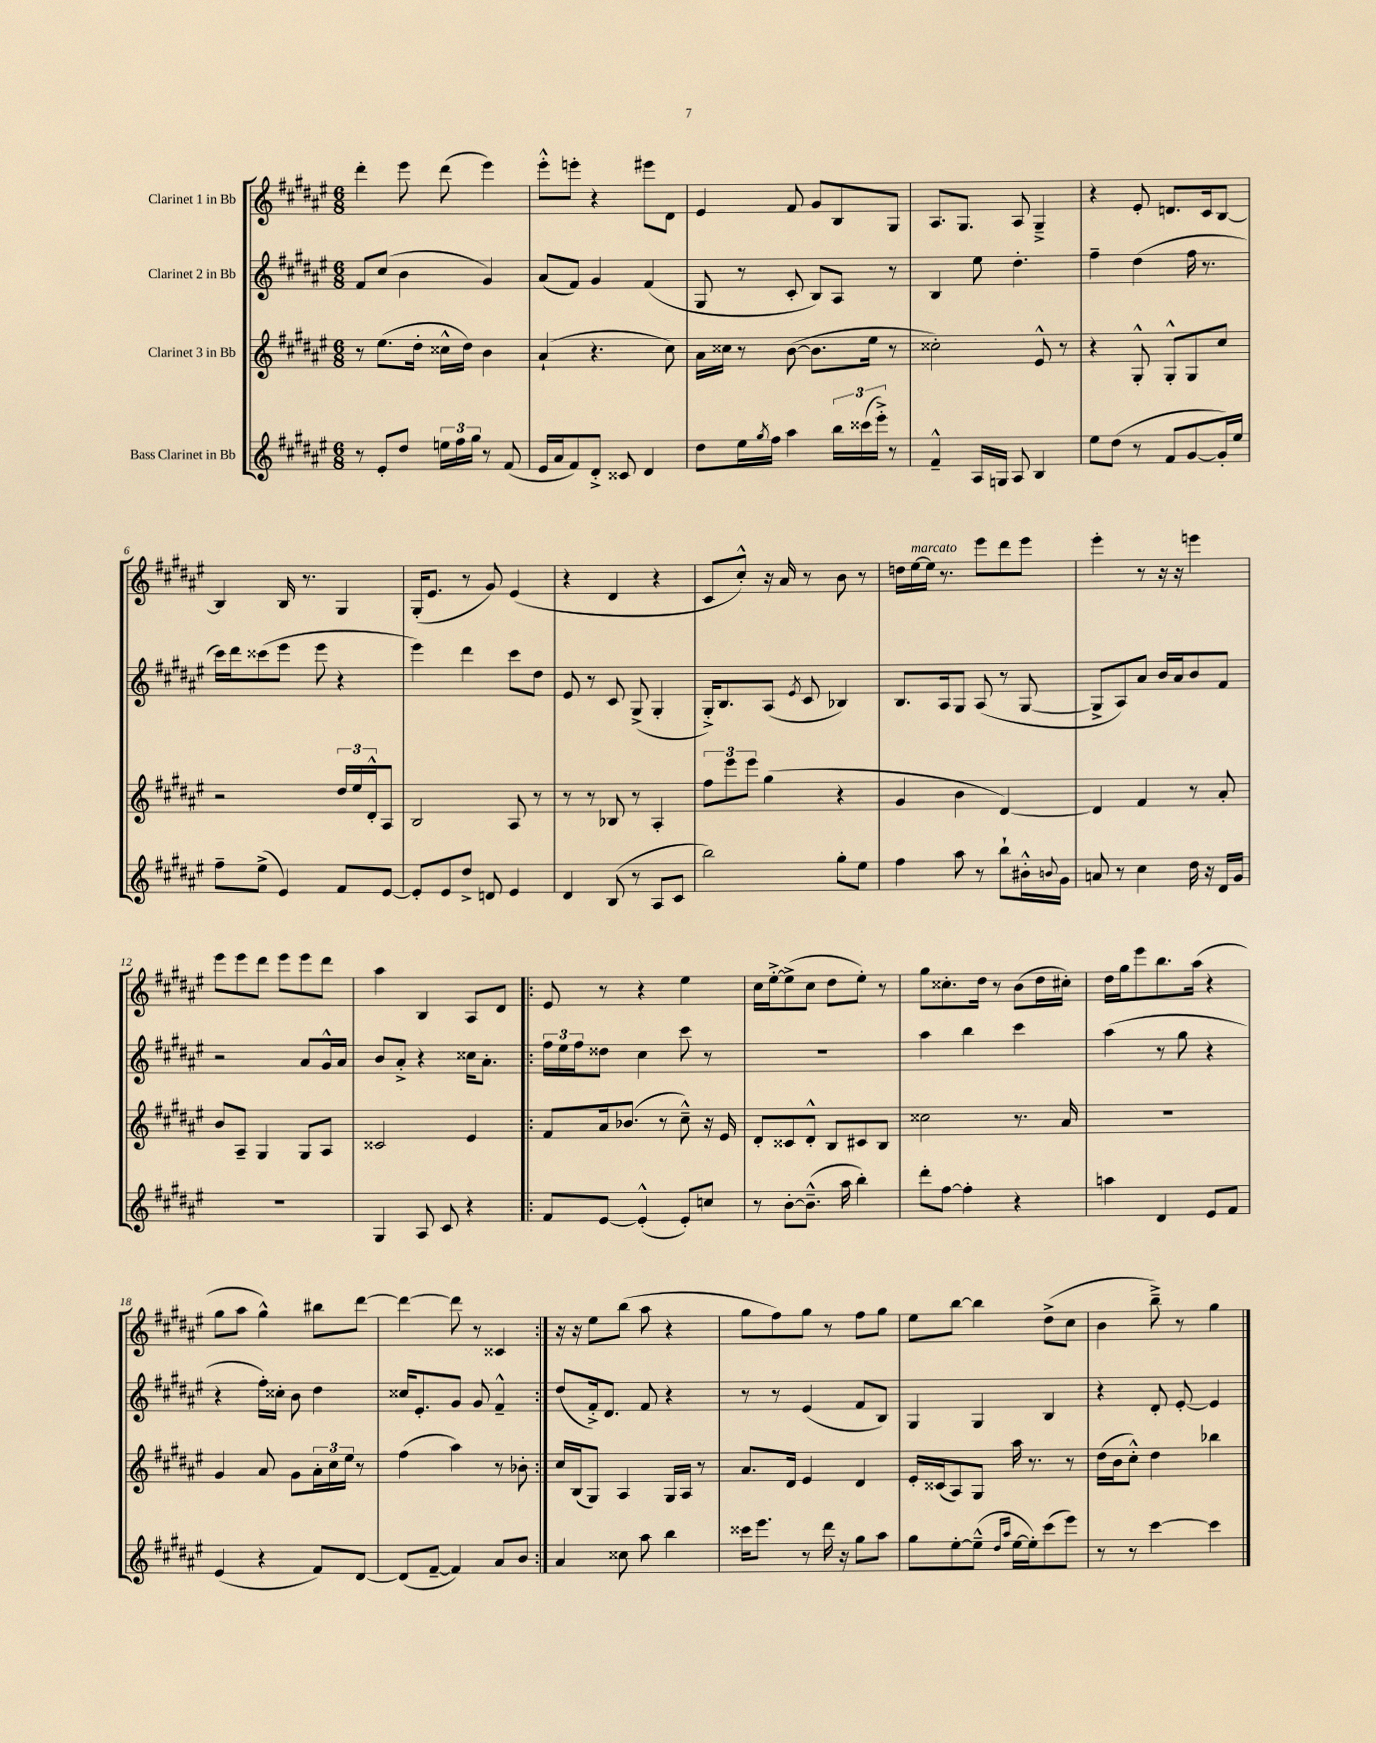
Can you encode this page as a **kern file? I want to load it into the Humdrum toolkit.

**kern	**kern	**kern	**kern
*staff4	*staff3	*staff2	*staff1
*clefG2	*clefG2	*clefG2	*clefG2
*k[f#c#g#d#a#e#]	*k[f#c#g#d#a#e#]	*k[f#c#g#d#a#e#]	*k[f#c#g#d#a#e#]
*M6/8	*M6/8	*M6/8	*M6/8
8r	8r	8f#	4ddd#'
8e#'	(8.ee#	(8cc#	.
8dd#	.	4b	8eee#
.	16dd#'	.	.
24ee	16cc##^^	.	(8ddd#
24ff#	.	.	.
.	16dd#)	.	.
24gg#	.	.	.
8r	4b	4g#)	4eee#)
(8f#	.	.	.
=	=	=	=
16e#	(4a#`	(8a#	8eee#'^^
16a#	.	.	.
8f#)	.	8f#)	8eee'
8d#'^	4.r	4g#	4r
8c##	.	.	.
4d#	.	(4f#	8eee#
.	8cc#)	.	8d#
=	=	=	=
8dd#	16a#	8G#	4e#
.	16cc##	.	.
16ee#	8r	8r	.
8qgg#	.	.	.
16ff#	.	.	.
4aa#	([8b	8c#'	8f#
.	8.b]	8B)	8g#
24bb	.	8A#	8B
(24ccc##	.	.	.
.	16ee#	.	.
24eee#'^)	.	.	.
8r	8r	8r	8G#
=	=	=	=
4f#~^^	2cc##')	4B	8.A#
.	.	.	8.G#
16A#	.	8ee#	.
16G	.	.	.
8A#	.	4.dd#'	8A#
4B	8e#^^	.	4G#~^
.	8r	.	.
=	=	=	=
8ee#	4r	4ff#~	4r
(8dd#	.	.	.
8r	8G#'^^	(4dd#	8e#'
8f#	8G#'^^	.	8.d
[8g#	8G#	16ff#	.
.	.	8.r	16c#
16g#'])	8cc#	.	[8B
16ee#	.	.	.
=	=	=	=
8ff#~	2r	16ccc#)	4B]
.	.	16ddd#	.
(8ee#^	.	(8ccc##	.
4e#)	.	8eee#	16B
.	.	.	8.r
.	.	8eee#	.
8f#	24dd#	4r	4G#
.	24ee#	.	.
.	24d#'^^	.	.
[8e#	8A#	.	.
=	=	=	=
8e#']	2B	4eee#)	(16G#'
.	.	.	8.e#
8e#	.	.	.
8dd#^	.	4ddd#	8r
8d	.	.	8g#)
4e#	8A#	8ccc#	(4e#
.	8r	8dd#	.
=	=	=	=
4d#	8r	8e#	4r
.	8r	8r	.
(8B	8B-	8c#	4d#
8r	8r	(8G#^	.
8A#	4A#'	4G#'	4r
8c#	.	.	.
=	=	=	=
2bb)	12ff#	16G#'^)	8c#
.	.	8.B	.
.	12eee#	.	.
.	.	.	8cc#'^^)
.	12eee#	.	.
.	(4gg#	(8A#	16r
.	.	.	16a#
.	.	8qe#	.
.	.	8c#	8r
8gg#'	4r	4B-)	8b
8ee#	.	.	8r
=	=	=	=
4ff#	4g#	8.B	16dd
.	.	.	[16ee#
.	.	.	16ee#]
.	.	16A#	8.r
8aa#	4b	8G#	.
8r	.	(8A#	8eee#
8bb`	[4d#)	8r	8ddd#
16b#'^^	.	[8G#	8eee#
8qqb	.	.	.
16g#	.	.	.
=	=	=	=
8a	4d#]	8G#^]	4eee#'
8r	.	8A#)	.
4cc#	4f#	8a#	8r
.	.	16b	16r
.	.	16a#	16r
16dd#	8r	8b	4eee
16r	.	.	.
16d#	8a#'	8f#	.
16g#	.	.	.
=	=	=	=
2.r	8b	2r	8eee#
.	8A#~	.	8eee#
.	4G#	.	8ddd#
.	.	.	8eee#
.	8G#	8a#	8eee#
.	8A#	16g#^^	8ddd#
.	.	16a#	.
=	=	=	=
4G#	2c##	8b	4aa#
.	.	8a#'^	.
8A#	.	4r	4B
8c#	.	.	.
4r	4e#	16cc##	8A#
.	.	8.a#'	.
.	.	.	8d#
=!|:	=!|:	=!|:	=!|:
8f#	8f#	24ff#	8e#
.	.	24ee#	.
.	.	24ff#	.
[8e#	16a#	8dd##	8r
.	(8.b-	.	.
(4e#'^^]	.	4cc#	4r
.	8r	.	.
8e#')	8cc#~^^)	8ccc#	4ee#
8cc	16r	8r	.
.	16e#	.	.
=	=	=	=
8r	8d#'	2.r	16cc#
.	.	.	[16ee#'^
[8b'	8c##	.	(8ee#^]
(8.b~^^]	8d#'^^	.	8cc#
.	8B	.	8dd#
16aa#	.	.	.
4bb')	8c#	.	8ee#')
.	8B	.	8r
=	=	=	=
8ddd#'	2cc##	4aa#	8gg#
[8ff#	.	.	8.cc##'
4ff#']	.	4bb	.
.	.	.	16dd#
.	.	.	8r
4r	8.r	4ccc#	(8b
.	.	.	16dd#
.	16a#	.	16cc#')
=	=	=	=
4aa	2.r	(4aa#	16dd#
.	.	.	16gg#
.	.	.	8eee#
4d#	.	8r	8.bb
.	.	8gg#	.
.	.	.	(16aa#
8e#	.	4r	4r
8f#	.	.	.
=	=	=	=
(4e#	4g#	4r	8gg#
.	.	.	8aa#
4r	8a#	16ff#')	4gg#^^)
.	.	16cc##'	.
.	8g#	8b	.
8f#)	24a#'	4dd#	8bb#
.	24cc#	.	.
.	24ee#	.	.
[8d#	8r	.	[8ddd#
=	=	=	=
(8d#]	(4ff#	16cc##	4ddd#_
.	.	8.e#'	.
[8f#~	.	.	.
4f#])	4aa#)	8g#	8ddd#]
.	.	8g#	8r
8a#	8r	4f#~^^	4c##
8b	8b-'	.	.
=:|!	=:|!	=:|!	=:|!
4a#	16cc#	(8dd#	16r
.	(16B	.	16r
.	8G#)	16f#'^)	8ee#
.	.	8.d#	.
8cc##	4A#	.	(8bb
8aa#	.	8f#	8aa#
4bb	16G#	4r	4r
.	16A#	.	.
.	8r	.	.
=	=	=	=
16ccc##	8.a#	8r	8gg#
8.eee#	.	.	.
.	.	8r	8ff#)
.	16d#	.	.
8r	4e#	(4e#	8gg#
16ddd#	.	.	8r
16r	.	.	.
8gg#	4d#	8f#	8ff#
8aa#	.	8B)	8gg#
=	=	=	=
8gg#	16e#'	4G#	8ee#
.	(16c##	.	.
[8ee#'	8A#)	.	[8bb
(8ee#~^^]	8G#	4G#	4bb]
16qqdd#	.	.	.
16qqaa#	.	.	.
[16ee#	16aa#	.	.
16ee#'])	8.r	.	.
(8ccc#	.	4B	(8dd#^
8eee#)	8r	.	8cc#
=	=	=	=
8r	(16dd#	4r	4b
.	16b	.	.
8r	8cc#'^^)	.	.
[4ccc#	4dd#	8d#'	8bb~^)
.	.	[8e#'	8r
4ccc#]	4bb-	4e#]	4gg#
==	==	==	==
*-	*-	*-	*-
